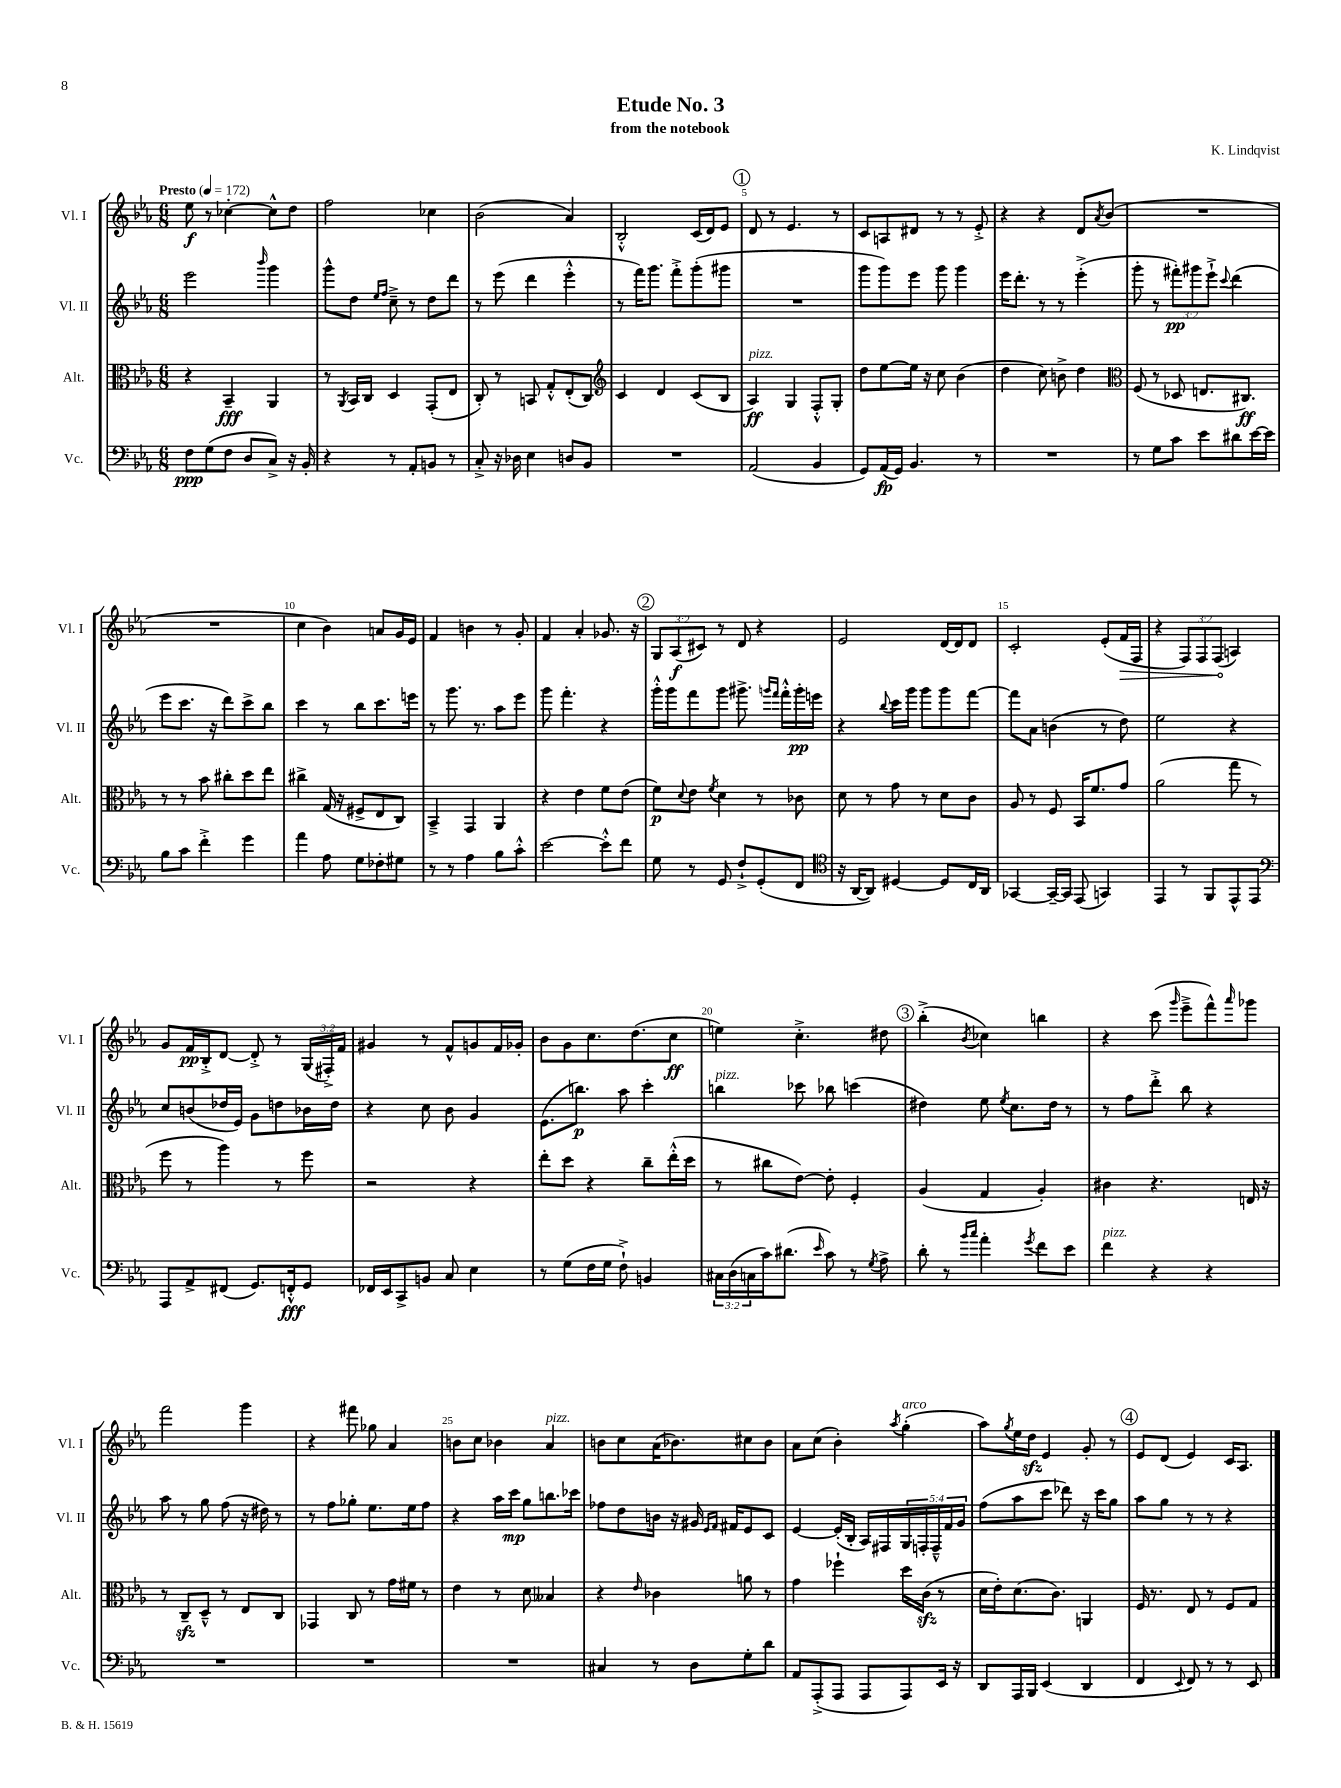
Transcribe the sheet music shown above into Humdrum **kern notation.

**kern	**kern	**kern	**kern
*staff4	*staff3	*staff2	*staff1
*clefF4	*clefC3	*clefG2	*clefG2
*k[b-e-a-]	*k[b-e-a-]	*k[b-e-a-]	*k[b-e-a-]
*M6/8	*M6/8	*M6/8	*M6/8
*MM172	*MM172	*MM172	*MM172
8F	4r	2eee-	8ee-
(8G	.	.	8r
8F	4BB-~	.	[4cc-'
8D	.	.	.
.	.	16qqbbb-	.
8C^)	4AA-	4ggg	8cc-^^]
16r	.	.	8dd
16BB-'	.	.	.
=	=	=	=
4r	8r	8ggg^^	2ff
.	8qAA-	.	.
.	16BB-	8dd	.
.	16C	.	.
.	.	16qqee-	.
.	.	16qqff	.
8r	4D	8cc~^	.
8AA-'	.	8r	.
8BB	(8GG'	8dd	4cc-
8r	8E-	8ddd	.
=	=	=	=
8C'^	8C')	8r	(2b-
16r	8r	(8eee-	.
16D-	.	.	.
4E-	8BB	4ddd	.
.	8G'^^	.	.
8D	(8E-'	4eee-'^^	4a-)
8BB-	8C)	.	.
=	=	=	=
*	*clefG2	*	*
2.r	4c	8r	2B-'^^
.	.	16fff)	.
.	.	8.ggg	.
.	4d	.	.
.	.	8fff'^	.
.	(8c	(8ggg'	(16c
.	.	.	16d)
.	8B-	8ggg#	8e-
=	=	=	=
(2AA-	4A-)	2.r	8d
.	.	.	8r
.	4G	.	4.e-
4BB-	8F'^^	.	.
.	8G'	.	8r
=	=	=	=
8GG)	8dd	8ggg	8c
(16AA-	[8ee-	8ggg)	8A
16GG)	.	.	.
4.BB-	16ee-]	8eee-	8d#
.	16r	.	.
.	8cc	8ggg	8r
.	(4b-	4ggg	8r
8r	.	.	8e-'^
=	=	=	=
2.r	4dd	16eee-	4r
.	.	8.ddd'	.
.	8cc)	8r	4r
.	8b^	8r	.
.	4dd	(4eee-'^	8d
.	.	.	8qa-
.	.	.	(8b-
=	=	=	=
*	*clefC3	*	*
8r	(8F	8ggg'	2.r
8G	8r	8r	.
8c	8D-	12fff#')	.
.	.	12ggg#	.
8e-	8.E	.	.
.	.	12eee-`^	.
.	.	8qqccc	.
8d#	.	(4ddd	.
.	8.C#)	.	.
[16e-	.	.	.
16e-]	.	.	.
=	=	=	=
8B-	8r	8eee-	2.r
8c	8r	8.ccc	.
4f'^	8b-	.	.
.	.	16r	.
.	8cc#'	8ddd)	.
4g	8dd	8ccc^	.
.	8ee-	8bb-	.
=	=	=	=
4a-	4cc#^	4ccc	4cc
8A-	(16G	8r	4b-)
.	16r	.	.
8G	8F#^	8bb-	.
8F-'	8E-	8.ccc	8a
8G#	8C)	.	16g
.	.	16eee	16e-
=	=	=	=
8r	4BB-~^	8r	4f
8r	.	8.ggg	.
4A-	4GG	.	4b
.	.	8.r	.
8B-	4AA-	8aa-	8r
8c'^^	.	8eee-	8g'
=	=	=	=
[2e-	4r	8ggg	4f
.	.	4.fff'	.
.	4e-	.	4a-'
8e-'^^]	8f	4r	8.g-
8f	(8e-	.	.
.	.	.	16r
=	=	=	=
8G	8f)	16ggg'^^	12G
.	.	16ggg	.
.	.	.	(12A-
.	8qqd	.	.
8r	8e-	8fff	.
.	.	.	12c#)
.	8qf	.	.
8GG	4d	8ggg	8r
8F`^	.	8.ggg#^	8d
(8GG'	8r	.	4r
.	.	16qqggg	.
.	.	16qqfff	.
.	.	16fff'^^	.
8FF	8c-	16ggg'	.
.	.	16eee	.
=	=	=	=
*clefC4	*	*	*
16r	8d	4r	2e-
[16AA-	.	.	.
8AA-])	8r	.	.
.	.	8qqbb-	.
[4D#	8g	16ccc	.
.	.	16ggg	.
.	8r	8ggg	.
8D#]	8d	8ggg	[16d
.	.	.	16d]
16C	8c	[8fff	8d
16AA-	.	.	.
=	=	=	=
[4GG-	8A-	8fff]	2c'
.	8r	8a-	.
16GG-~_	8F	(4b	.
16GG-]	.	.	.
(8EE-	16BB-	.	.
.	8.f	.	.
4GG)	.	8r	(8e-'
.	8g	8dd)	16f
.	.	.	16F
=	=	=	=
4EE-	(2a-	2ee-	4r
8r	.	.	12F)
.	.	.	12F
8FF	.	.	.
.	.	.	(12F
8EE-^^	8gg	4r	4A)
8EE-	8r	.	.
=	=	=	=
*clefF4	*	*	*
8AAA-	8ff	8cc	8g
8AA-^	8r	(8b	16f
.	.	.	16B-'^
(8FF#	4aa-)	16dd-	[8d
.	.	16e-)	.
8.GG)	.	8g	8d'^]
.	8r	8dd	8r
16FF'^^	.	.	.
8GG	8ff	16b-	(24G
.	.	.	24F#'^)
.	.	16dd	.
.	.	.	24f
=	=	=	=
16FF-	2r	4r	4g#
16EE-	.	.	.
8CC^	.	.	.
8BB	.	8cc	8r
8C	.	8b-	8f^^
4E-	4r	4g	8g
.	.	.	16f
.	.	.	16g-'
=	=	=	=
8r	8ee-'	(8.e-	8b-
(8G	8dd	.	8g
.	.	8.bb)	.
16F	4r	.	8.cc
16G	.	.	.
8F`^)	.	8aa-	.
.	.	.	(8.dd
4BB	8cc~	4ccc'	.
.	(16ee-'^^	.	8cc
.	16dd	.	.
=	=	=	=
24C#	8r	4bb	4ee)
(24D	.	.	.
24C	.	.	.
16c)	8cc#	.	.
(8.d#	.	.	.
.	[8e-)	8ccc-	4.cc'^
16qqe-	.	.	.
8c)	8e-']	8bb-	.
8r	4F'	(4ccc	.
8qG	.	.	.
8A-^	.	.	8dd#
=	=	=	=
8d'	(4A-	4dd#)	(4bb-'^
8r	.	.	.
16qqb-	.	.	.
16qqcc	.	.	8qb-
4a-'	4G	8ee-	4cc-)
.	.	8qee-	.
.	.	8.cc	.
8qg	.	.	.
8f	4A-')	.	4bb
.	.	16dd#	.
8e-	.	8r	.
=	=	=	=
4f	4c#	8r	4r
.	.	8ff	.
4r	4.r	8ddd'^	(8ccc
.	.	.	16qqggg
.	.	8bb-	8eee-~^
4r	.	4r	8fff^^)
.	.	.	16qqaaa-
.	16E	.	8ggg-
.	16r	.	.
=	=	=	=
2.r	8r	8aa-	2fff
.	8C~	8r	.
.	8D~^^	8gg	.
.	8r	(8ff	.
.	8E-	16r	4ggg
.	.	16dd#)	.
.	8C	8r	.
=	=	=	=
2.r	4GG-	8r	4r
.	.	8ff	.
.	8C	8gg-'	8fff#
.	8r	8.ee-	8gg-
.	16g	.	4a-
.	16f#	16ee-	.
.	8r	8ff	.
=	=	=	=
2.r	4e-	4r	8b
.	.	.	8cc
.	8r	16aa-	4b-
.	.	16ccc	.
.	8d	8gg	.
.	4B--	8.bb	4a-
.	.	16ccc-	.
=	=	=	=
4C#	4r	8ff-	8b
.	.	8dd	8cc
.	16qqe-	.	.
8r	4c-	16b	(16a-
.	.	16r	8.b-)
8D	.	16g#	.
.	.	16qqe-	.
.	.	16qqf	.
.	.	16f#	.
8G'	8a	8e-	8cc#
8d	8r	8c	8b-
=	=	=	=
8AA-	4g	[4e-	8a-
(8AAA-'^	.	.	(8cc
8AAA-	4ff-`	(16e-']	4b-')
.	.	16B-'	.
8AAA-	.	16A-)	.
.	.	16F#	.
.	.	.	8qaa-
8AAA-)	16dd	20G	(4gg'
.	.	20F'	.
.	(16c	.	.
.	.	20F~^^	.
16EE-	8r	.	.
.	.	20f	.
16r	.	.	.
.	.	20g	.
=	=	=	=
8DD	16d	(8ff	8aa-)
.	16e-')	.	.
.	.	.	8qgg
16AAA-	(8.d	8aa-	16ee-
16BBB-	.	.	16dd
(4EE-	.	8ccc	4e-
.	8.c)	.	.
.	.	8ddd-)	.
4DD	4AA	16r	8g'
.	.	16ccc	.
.	.	8gg	8r
=	=	=	=
4FF	16F	8aa-	8e-
.	8.r	.	.
.	.	8gg	(8d
8qqEE-	.	.	.
8FF)	8E-	8r	4e-)
8r	8r	8r	.
8r	8F	4r	16c
.	.	.	8.A-
8EE-	8G	.	.
==	==	==	==
*-	*-	*-	*-
